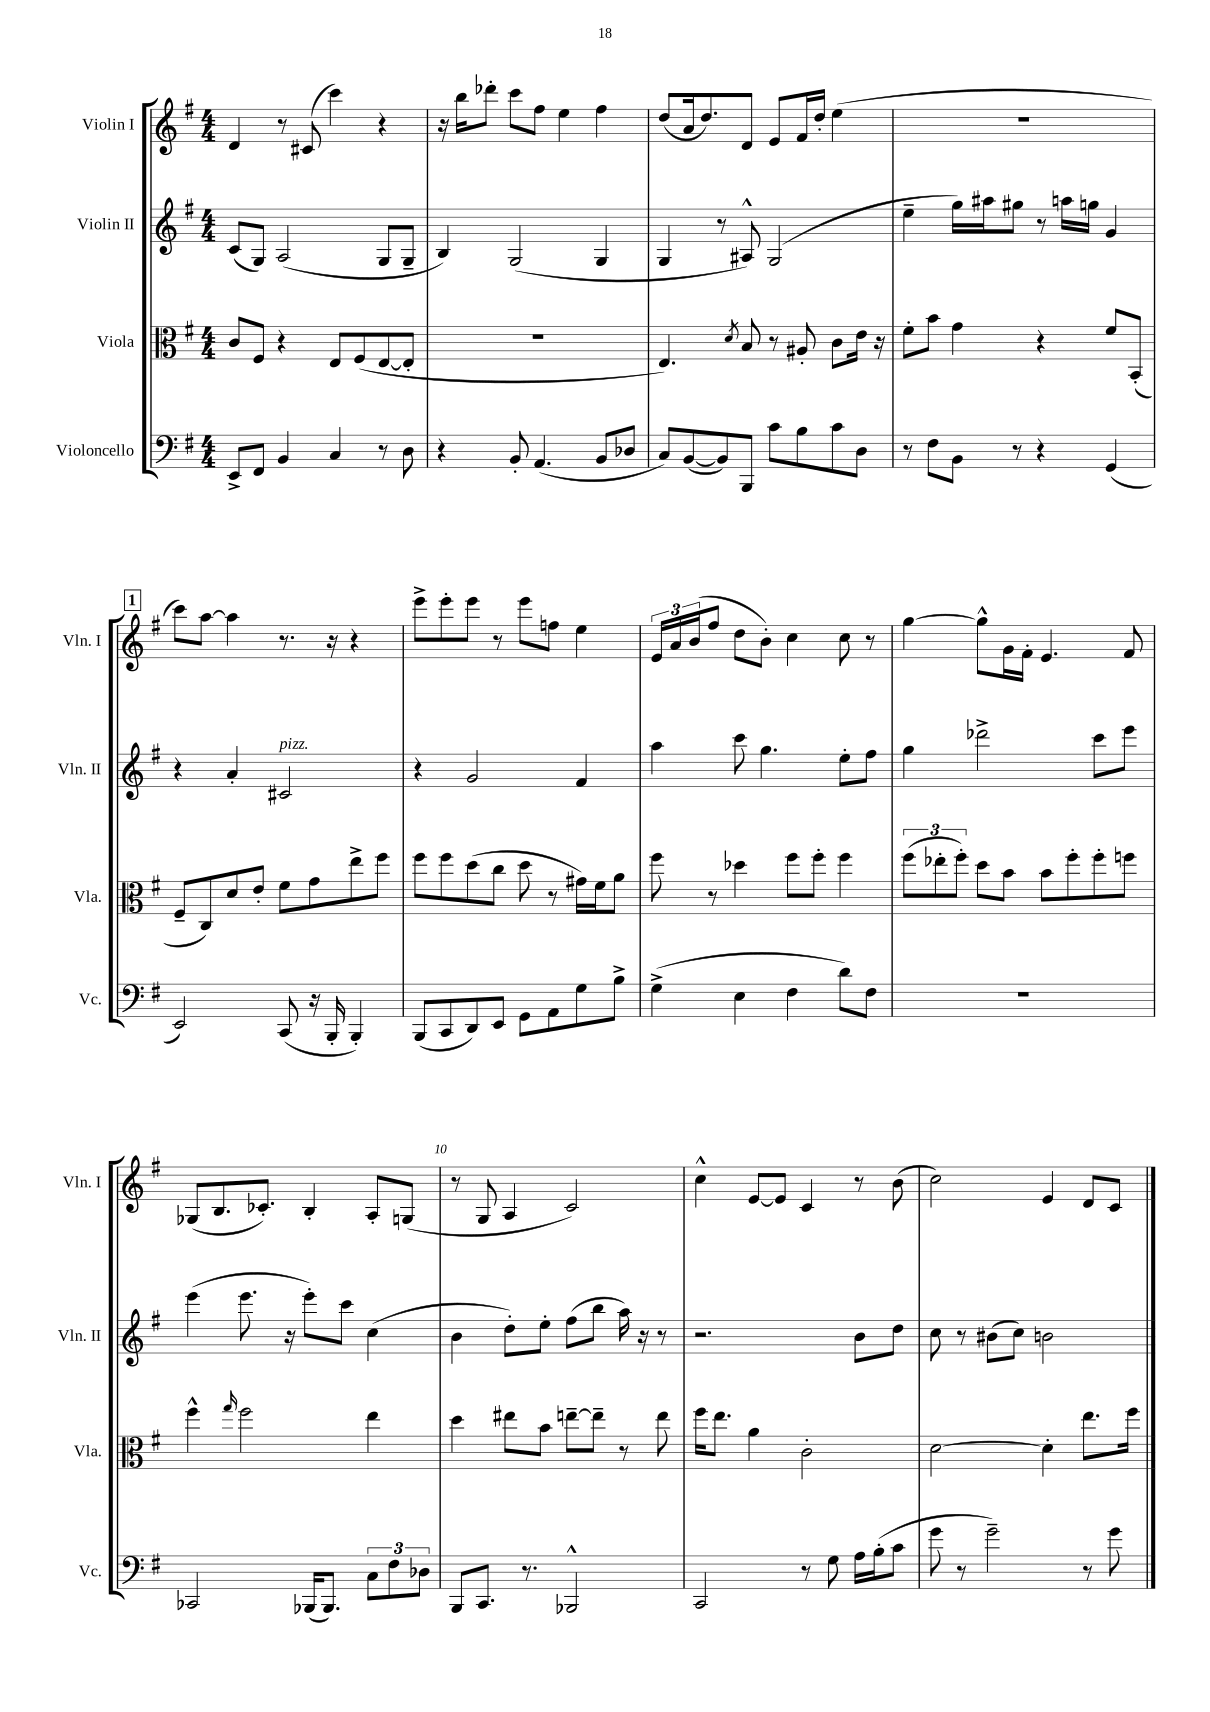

**kern	**kern	**kern	**kern
*part4	*part3	*part2	*part1
*staff4	*staff3	*staff2	*staff1
*I"Violoncello	*I"Viola	*I"Violin II	*I"Violin I
*I'Vc.	*I'Vla.	*I'Vln. II	*I'Vln. I
*clefF4	*clefC3	*clefG2	*clefG2
*k[f#]	*k[f#]	*k[f#]	*k[f#]
*M4/4	*M4/4	*M4/4	*M4/4
=1	=1	=1	=1
8EE^/L	8c/L	(8c/L	4d/
8FF#/J	8F#/J	8G/J)	.
4BB/	4r	(2A/	8r
.	.	.	(8c#X/
4C/	8E/L	.	4ccc\)
.	(8F#/	.	.
8r	[8E/	8G/L	4r
8D\	8E'/J]	8G~/J	.
=2	=2	=2	=2
4r	1r	4B/)	16r
.	.	.	16bb\KL
.	.	.	8ddd-X'\J
8BB'/	.	(2G/	8ccc\L
(4.AA/	.	.	8ff#\J
.	.	.	4ee\
8BB/L	.	4G/	4ff#\
8D-X/J	.	.	.
=3	=3	=3	=3
8C/L)	4.E/)	4G/	(8dd/L
([8BB/	.	.	16a/k
.	.	.	8.dd/)
8BB/])	.	8r	.
.	8qd/	.	.
8BBB/J	8B/	8A#X^^/)	8d/J
8c\L	8r	(2G/	8e/L
8B\	8A#X'/	.	16f#/L
.	.	.	16dd'/JJ
8c\	8c\L	.	(4ee\
8D\J	16e\Jk	.	.
.	16r	.	.
=4	=4	=4	=4
8r	8f#'\L	4ee~\	1r
8F#\L	8b\J	.	.
8BB\J	4g\	16gg\LL)	.
.	.	16aa#X\J	.
8r	.	8gg#X\J	.
4r	4r	8r	.
.	.	16aan\LL	.
.	.	16ggn\JJ	.
(4GG/	8f#/L	4g/	.
.	(8BB'/J	.	.
!!LO:LB:g=z
!!LO:REH:place=s1:t=1
=5	=5	=5	=5
2EE/)	8F#~/L	4r	8ccc\L)
.	8C/)	.	[8aa\J
.	8d/	4a'/	4aa\]
.	8e'/J	.	.
!	!	!LO:TX:a:i:t=pizz.	!
(8CC/	8f#\L	2c#X/	8.r
16r	8g\	.	.
16BBB'/	.	.	16r
4BBB'/)	8ee^\	.	4r
.	8ff#\J	.	.
=6	=6	=6	=6
(8BBB/L	8ff#\L	4r	8eee^\L
8CC/	8ff#\	.	8eee'\
8DD/)	(8dd\	2g/	8eee\J
8EE/J	8cc\J	.	8r
8GG\L	8dd\	.	8eee\L
8AA\	8r	.	8ffn\J
8G\	16g#X\LL)	4f#/	4ee\
.	16f#\J	.	.
8B^\J	8a\J	.	.
=7	=7	=7	=7
(4G^\	8ff#\	4aa\	24e/LL
.	.	.	24a/
.	.	.	(24b/J
.	8r	.	8ff#/J
4E\	4dd-X\	8ccc\	8dd\L
.	.	4.gg\	8b'\J)
4F#\	8ff#\L	.	4cc\
.	8ff#'\J	.	.
8d\L)	4ff#\	8ee'\L	8cc\
8F#\J	.	8ff#\J	8r
=8	=8	=8	=8
1r	(12ff#\L	4gg\	[4gg\
.	12ee-X'\	.	.
.	12ff#'\J)	.	.
.	8dd\L	2ddd-X^\	8gg^^\L]
.	8b\J	.	16g\L
.	.	.	16f#'\JJ
.	8b\L	.	4.e/
.	8ff#'\	.	.
.	8ff#'\	8ccc\L	.
.	8ffn\J	8eee\J	8f#/
!!LO:LB:g=z
=9	=9	=9	=9
2CC-X/	4ff#^^\	(4eee\	(8G-X/L
.	.	.	8.B/
.	16qqgg/	.	.
.	2ff#\	8.eee\	.
.	.	.	8.c-X'/J)
.	.	16r	.
(16BBB-X/KL	.	8eee'\L)	4B'/
8.BBB-/J)	.	.	.
.	.	8ccc\J	.
12C\L	4ee\	(4cc\	8A'/L
12F#\	.	.	.
.	.	.	(8Gn/J
12D-X\J	.	.	.
=10	=10	=10	=10
8BBB/L	4dd\	4b\	8r
8.CC/J	.	.	8G/
.	8ee#X\L	8dd'\L)	4A/
8.r	.	.	.
.	8b\J	8ee'\J	.
2BBB-X^^/	[8een~\L	(8ff#\L	2c/)
.	8ee~\J]	8bb\J	.
.	8r	16aa\)	.
.	.	16r	.
.	8ee\	8r	.
=11	=11	=11	=11
2CC/	16ff#\KL	2.r	4cc^^\
.	8.ee\J	.	.
.	4a\	.	[8e/L
.	.	.	8e/J]
8r	2c'\	.	4c/
8G\	.	.	.
16A\LL	.	8b\L	8r
(16B'\J	.	.	.
8c\J	.	8dd\J	(8b\
=12	=12	=12	=12
8g\	[2d\	8cc\	2cc\)
8r	.	8r	.
2g~\)	.	(8b#X\L	.
.	.	8cc\J)	.
.	4d'\]	2bn\	4e/
8r	8.ee\L	.	8d/L
8g\	.	.	8c/J
.	16ff#\Jk	.	.
==	==	==	==
*-	*-	*-	*-
